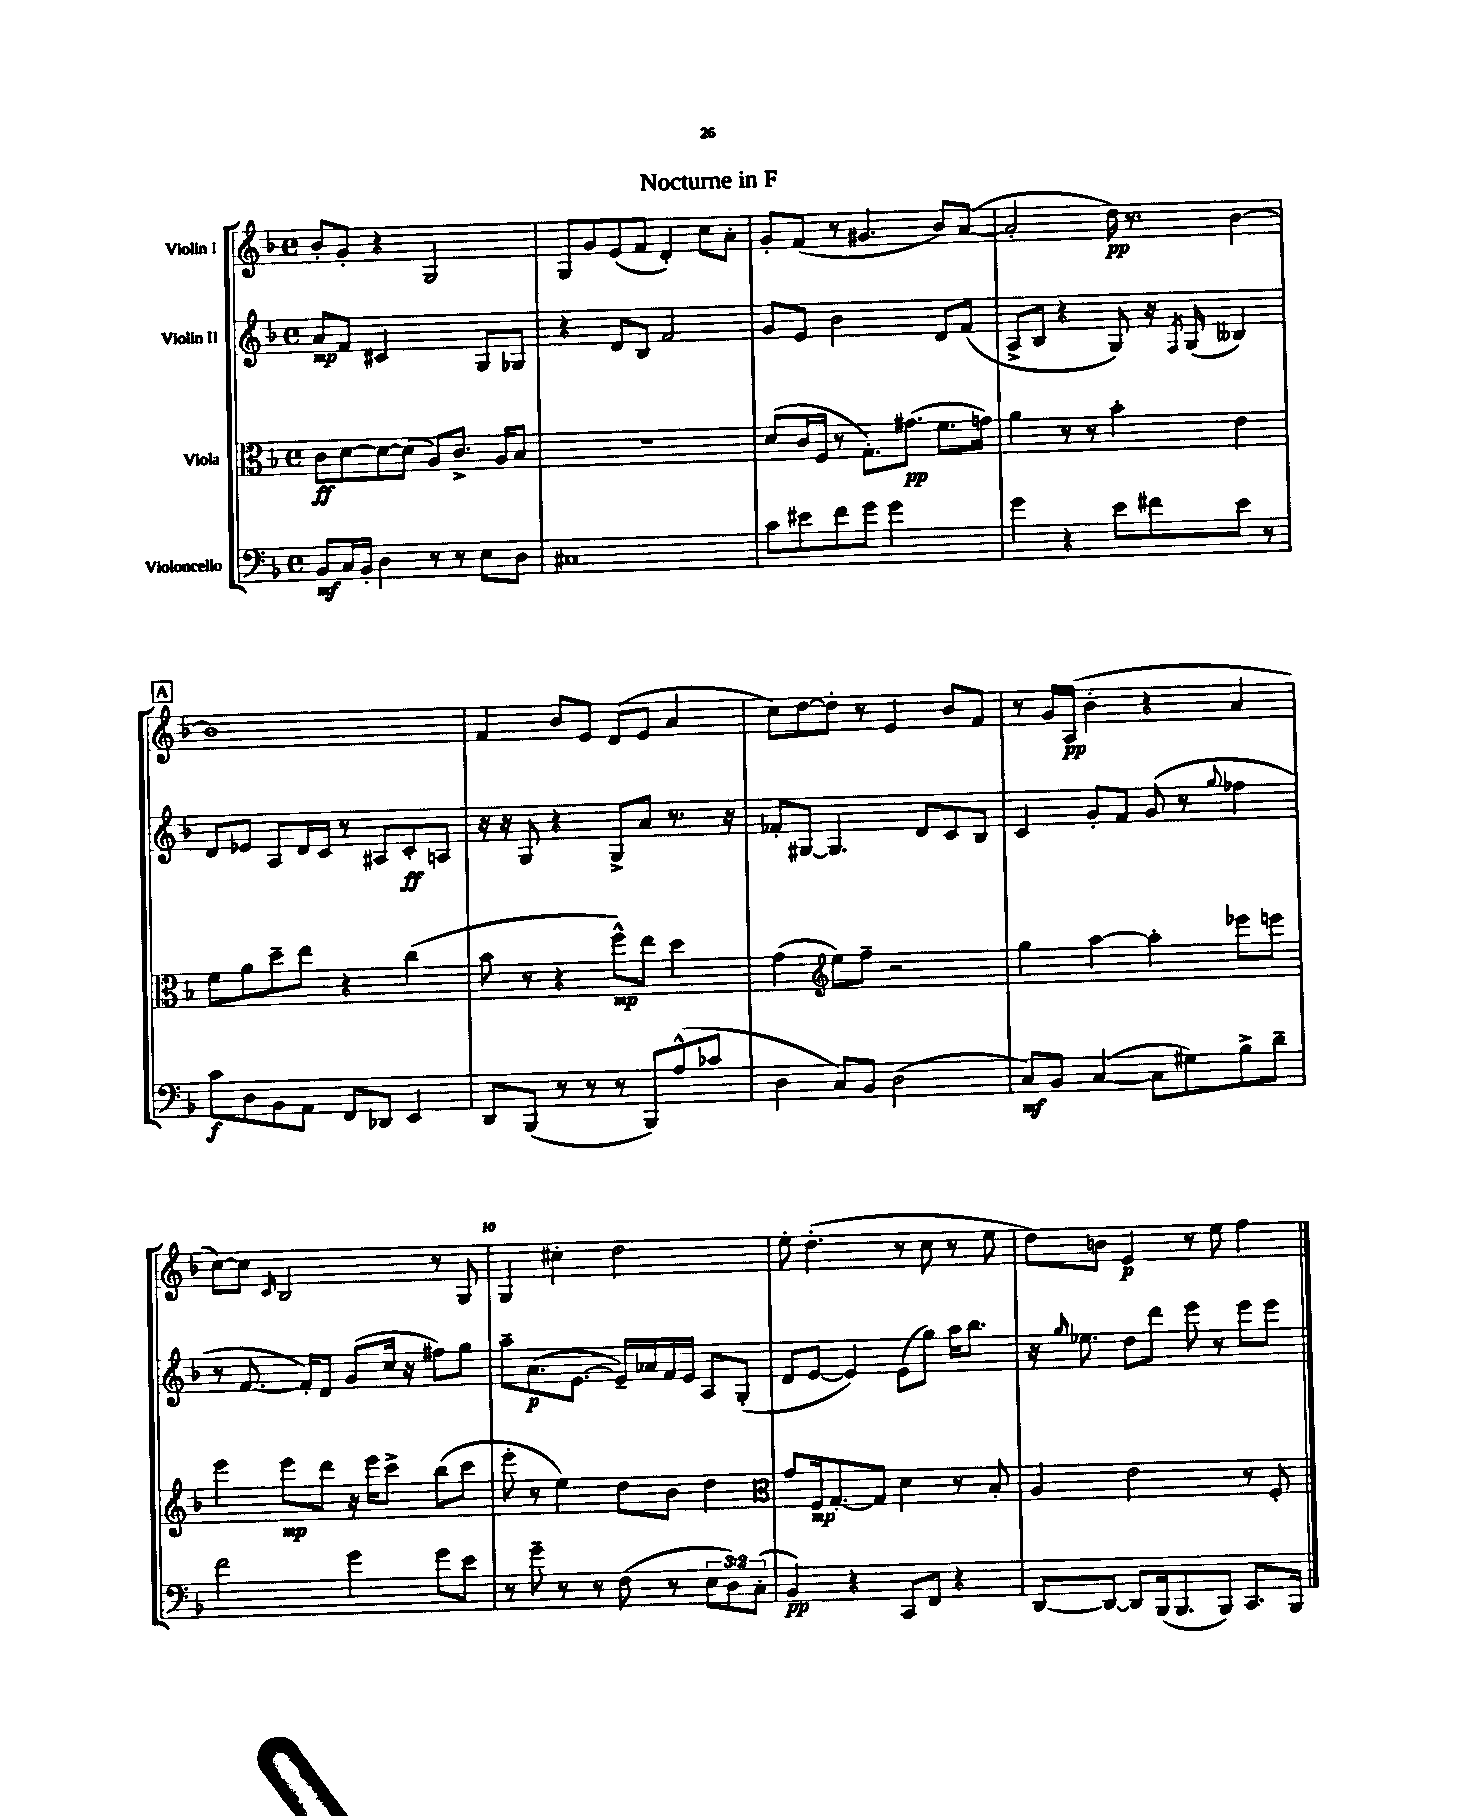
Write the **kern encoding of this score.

**kern	**dynam	**kern	**dynam	**kern	**dynam	**kern	**dynam
*part4	*part4	*part3	*part3	*part2	*part2	*part1	*part1
*staff4	*staff4	*staff3	*staff3	*staff2	*staff2	*staff1	*staff1
*I"Violoncello	*	*I"Viola	*	*I"Violin II	*	*I"Violin I	*
*clefF4	*	*clefC3	*	*clefG2	*	*clefG2	*
*k[b-]	*	*k[b-]	*	*k[b-]	*	*k[b-]	*
*M4/4	*	*M4/4	*	*M4/4	*	*M4/4	*
*met(c)	*	*met(c)	*	*met(c)	*	*met(c)	*
=1	=1	=1	=1	=1	=1	=1	=1
8BB-/L	mf	8c\L	ff	8a/L	mp	8b-'/L	.
16C/L	.	[8d\	.	8f/J	.	8g'/J	.
16BB-'/JJ	.	.	.	.	.	.	.
4D\	.	8d\_	.	2c#X/	.	4r	.
.	.	(8d\J]	.	.	.	.	.
8r	.	8A/L)	.	.	.	2G/	.
8r	.	8.c^/J	.	.	.	.	.
8E\L	.	.	.	8G/L	.	.	.
.	.	16A/KL	.	.	.	.	.
8D\J	.	8B-/J	.	8G-X/J	.	.	.
=2	=2	=2	=2	=2	=2	=2	=2
1C#X	.	1r	.	4r	.	8G/L	.
.	.	.	.	.	.	8g/	.
.	.	.	.	8d/L	.	(8e/	.
.	.	.	.	8B-/J	.	8f/J	.
.	.	.	.	2f/	.	4d'/)	.
.	.	.	.	.	.	8cc\L	.
.	.	.	.	.	.	8a'\J	.
=3	=3	=3	=3	=3	=3	=3	=3
8c\L	.	(8d/L	.	8g/L	.	8g'/L	.
8e#X\	.	16c/L	.	8e/J	.	(8f/J	.
.	.	16F/JJ	.	.	.	.	.
8f\	.	8r	.	2b-\	.	8r	.
8g\J	.	8.G'\L)	.	.	.	4.g#X/	.
2g\	.	.	.	.	.	.	.
.	.	(8.g#X\J	pp	.	.	.	.
.	.	8.f\L	.	8d/L	.	8b-/L)	.
.	.	.	.	(8f/J	.	([8a/J	.
.	.	16gn\Jk)	.	.	.	.	.
=4	=4	=4	=4	=4	=4	=4	=4
4g\	.	4a\	.	8A^/L	.	2a'/]	.
.	.	.	.	8B-/J	.	.	.
4r	.	8r	.	4r	.	.	.
.	.	8r	.	.	.	.	.
8e\L	.	4b-'\	.	8G/)	.	16dd\)	pp
.	.	.	.	.	.	8.r	.
8f#X\	.	.	.	16r	.	.	.
.	.	.	.	8qF/	.	.	.
.	.	.	.	(16G/	.	.	.
8e\J	.	4e\	.	4B--X/)	.	[4b-\	.
8r	.	.	.	.	.	.	.
!!LO:LB:g=z
!!LO:REH:place=s1:t=A
=5	=5	=5	=5	=5	=5	=5	=5
8c\L	f	8f\L	.	8d/L	.	1b-]	.
8D\	.	8a\	.	8e-X/J	.	.	.
8BB-\	.	8dd~\	.	8A/L	.	.	.
8AA\J	.	8ee\J	.	16d/L	.	.	.
.	.	.	.	16c/JJ	.	.	.
8FF/L	.	4r	.	8r	.	.	.
8DD-X/J	.	.	.	8A#X/L	.	.	.
4EE/	.	(4cc\	.	8c'/	ff	.	.
.	.	.	.	8An/J	.	.	.
=6	=6	=6	=6	=6	=6	=6	=6
8DD/L	.	8b-\	.	16r	.	4f/	.
.	.	.	.	16r	.	.	.
(8BBB-/J	.	8r	.	8G/	.	.	.
8r	.	4r	.	4r	.	8b-/L	.
8r	.	.	.	.	.	8e/J	.
8r	.	8ff^^\L)	mp	8G^/L	.	(8d/L	.
8BBB-/L)	.	8ee\J	.	8a/J	.	8e/J	.
(8A^^/	.	4dd\	.	8.r	.	4a/	.
8c-X/J	.	.	.	.	.	.	.
.	.	.	.	16r	.	.	.
=7	=7	=7	=7	=7	=7	=7	=7
4D\	.	(4g\	.	8f-X'/L	.	8cc\L)	.
.	.	.	.	[8G#X/J	.	[8dd\	.
*	*	*clefG2	*	*	*	*	*
8C/L)	.	8ee\L)	.	4.G#/]	.	8dd'\J]	.
8BB-/J	.	8ff~\J	.	.	.	8r	.
(2D\	.	2r	.	.	.	4e/	.
.	.	.	.	8d/L	.	.	.
.	.	.	.	8c/	.	8b-/L	.
.	.	.	.	8B-/J	.	8f/J	.
=8	=8	=8	=8	=8	=8	=8	=8
8C/L)	mf	4gg\	.	4c/	.	8r	.
8BB-/J	.	.	.	.	.	16g/LL	.
.	.	.	.	.	.	(16A/JJ	pp
([4C/	.	[4aa\	.	8g'/L	.	4b-'\	.
.	.	.	.	8f/J	.	.	.
8C\L]	.	4aa'\]	.	(8g/	.	4r	.
8G#X\)	.	.	.	8r	.	.	.
.	.	.	.	8qqgg/	.	.	.
8B-^\	.	8eee-X\L	.	4ff-X\	.	4a/	.
8d~\J	.	8eeen\J	.	.	.	.	.
!!LO:LB:g=z
=9	=9	=9	=9	=9	=9	=9	=9
2f\	.	4eee\	.	8r	.	[8cc\L)	.
.	.	.	.	[8.f/	.	8cc\J]	.
.	.	.	.	.	.	16qqc/	.
.	.	8eee\L	mp	.	.	2B-/	.
.	.	.	.	16f'/KL])	.	.	.
.	.	8ddd\J	.	8d/J	.	.	.
4g\	.	16r	.	(8g/L	.	.	.
.	.	16eee\KL	.	.	.	.	.
.	.	8ccc^\J	.	16cc/Jk	.	.	.
.	.	.	.	16r	.	.	.
8g\L	.	(8bb-\L	.	8ff#X\L)	.	8r	.
8e\J	.	8ccc\J	.	8gg\J	.	8G/	.
=10	=10	=10	=10	=10	=10	=10	=10
8r	.	8eee'\	.	8aa~\L	.	4G/	.
8g~\	.	8r	.	(8.a\	p	.	.
8r	.	4ee\)	.	.	.	4cc#X'\	.
.	.	.	.	[8.e\J	.	.	.
8r	.	.	.	.	.	.	.
(8F\	.	8dd\L	.	16e~/LL])	.	2dd\	.
.	.	.	.	16a-X/	.	.	.
8r	.	8b-\J	.	16f/	.	.	.
.	.	.	.	16e/JJ	.	.	.
12E\L	.	4dd\	.	8A/L	.	.	.
12D\)	.	.	.	.	.	.	.
.	.	.	.	(8G'/J	.	.	.
(12C'\J	.	.	.	.	.	.	.
=11	=11	=11	=11	=11	=11	=11	=11
*	*	*clefC3	*	*	*	*	*
4BB-/)	pp	8g/L	.	8d/L	.	8ee'\	.
.	.	16F/k	mp	[8e/J	.	(4.dd'\	.
.	.	[8.G'/	.	.	.	.	.
4r	.	.	.	4e/])	.	.	.
.	.	8G/J]	.	.	.	.	.
8CC/L	.	4d\	.	(8e\L	.	8r	.
8FF/J	.	.	.	8gg\J)	.	8cc\	.
4r	.	8r	.	16aa\KL	.	8r	.
.	.	.	.	8.bb-\J	.	.	.
.	.	8B-'/	.	.	.	8ee\	.
=12	=12	=12	=12	=12	=12	=12	=12
[8DD/L	.	4A/	.	16r	.	8dd\L)	.
.	.	.	.	16qqgg/	.	.	.
.	.	.	.	8.ee-X\	.	.	.
8DD/J_	.	.	.	.	.	8bn\J	.
8DD/L]	.	2e\	.	8dd\L	.	4e/	p
(16BBB-/k	.	.	.	8ddd\J	.	.	.
8.BBB-/	.	.	.	.	.	.	.
.	.	.	.	8eee\	.	8r	.
8BBB-/J)	.	.	.	8r	.	8ee\	.
8.CC/L	.	8r	.	8eee\L	.	4ff\	.
.	.	8F'/	.	8eee\J	.	.	.
16BBB-/Jk	.	.	.	.	.	.	.
==	==	==	==	==	==	==	==
*-	*-	*-	*-	*-	*-	*-	*-
